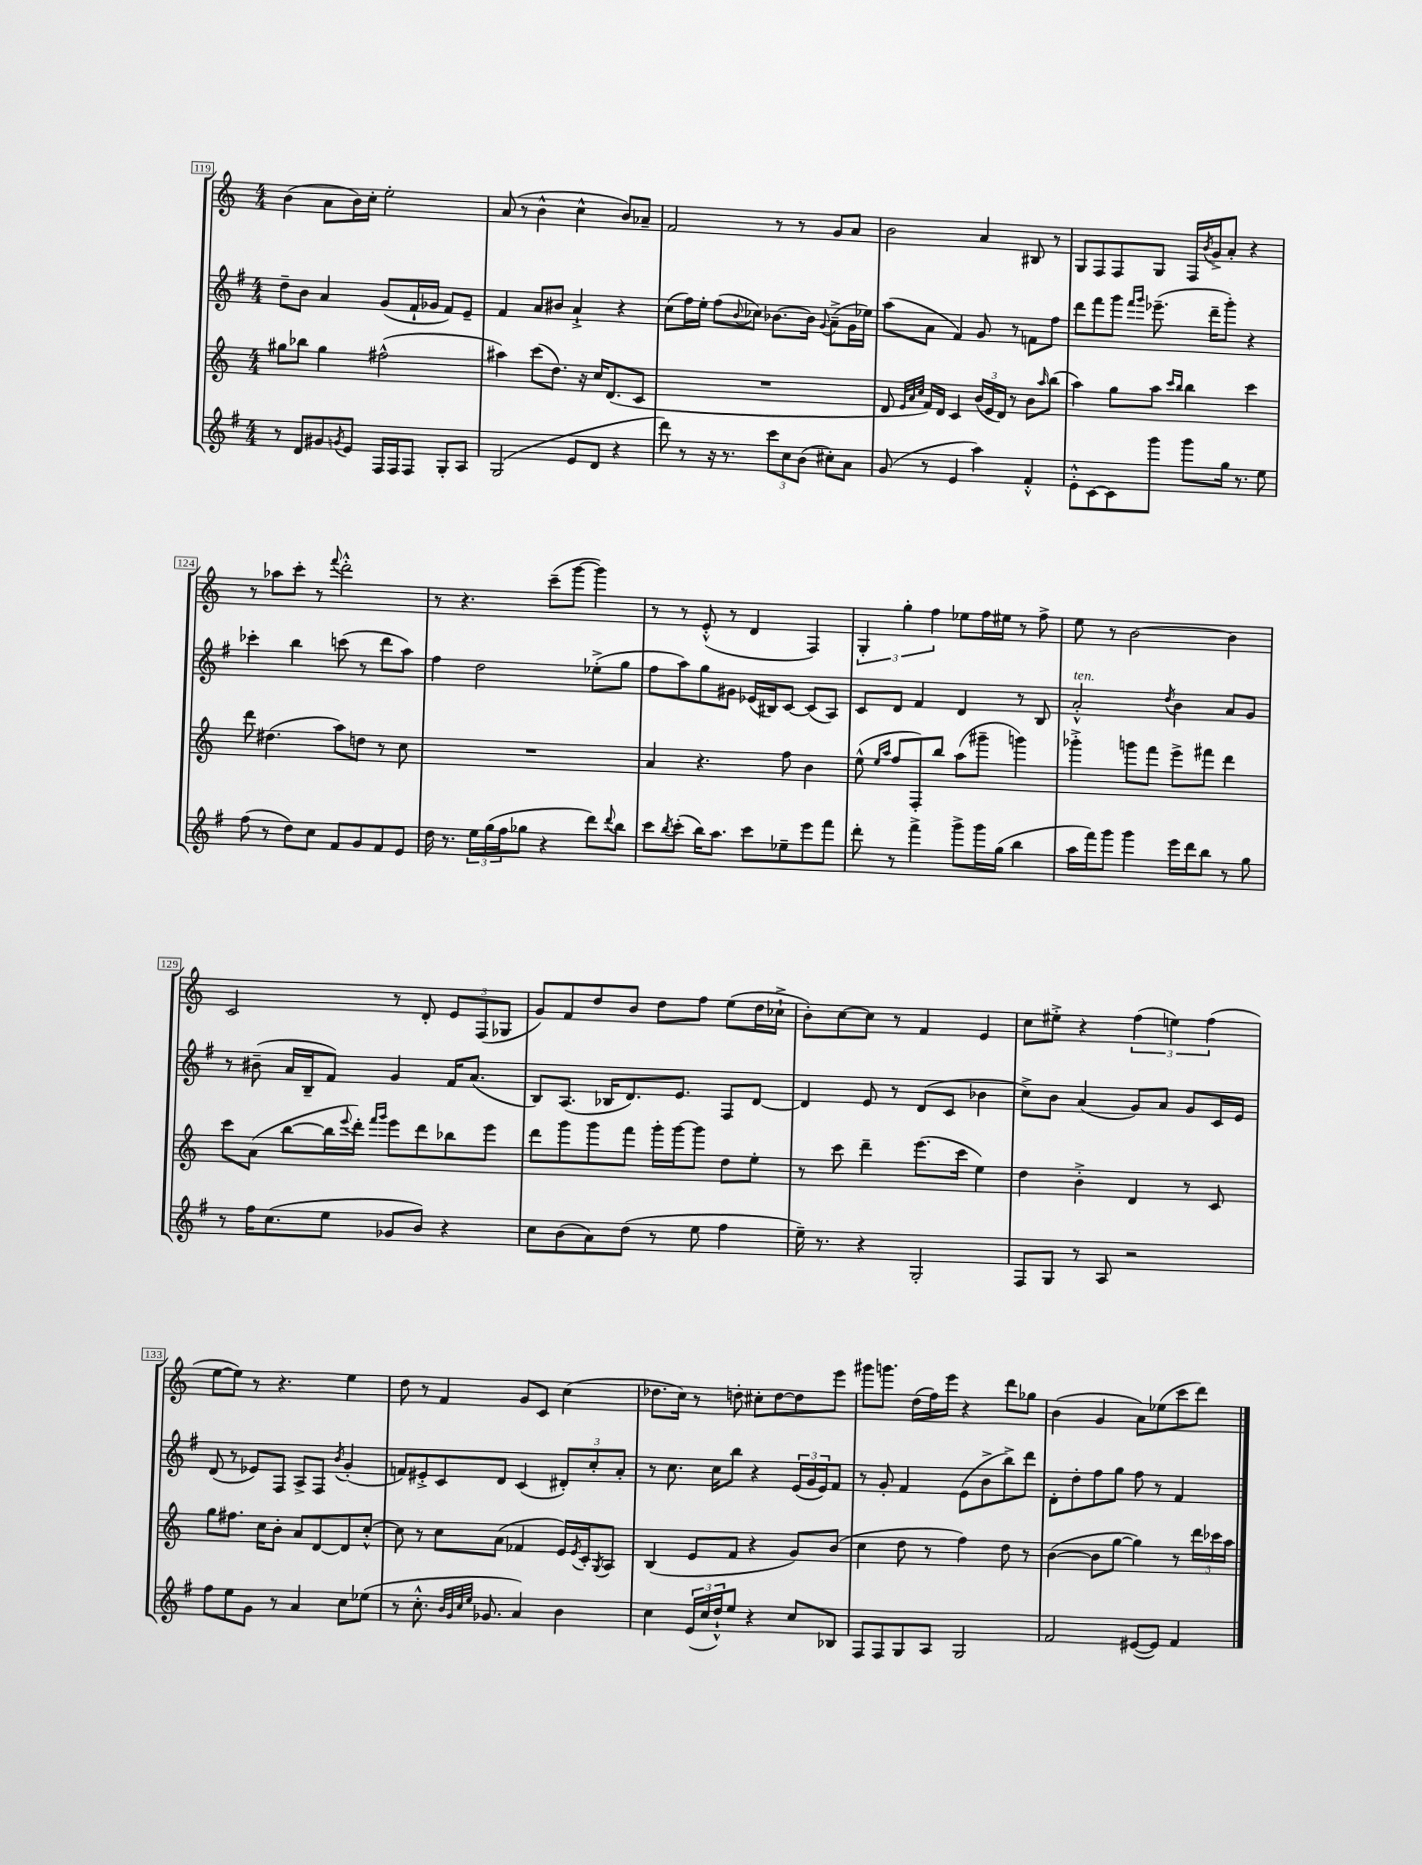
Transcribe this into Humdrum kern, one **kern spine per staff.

**kern	**kern	**kern	**kern
*staff4	*staff3	*staff2	*staff1
*clefG2	*clefG2	*clefG2	*clefG2
*k[f#]	*k[]	*k[f#]	*k[]
*M4/4	*M4/4	*M4/4	*M4/4
8r	8gg#\L	8dd~\L	(4b\
8d/L	8bb-\J	8b\J	.
8g#/	4gg#\	4a/	8a\L
8qg/	.	.	.
8e/J	.	.	16b\L)
.	.	.	16cc'\JJ
16F#/LL	(2ff#^^\	(8g/L	2ee'\
16F#/J	.	.	.
8F#/J	.	16f#`/L	.
.	.	16g-/JJ	.
8G'/L	.	8f#/L)	.
8A/J	.	8e~/J	.
=	=	=	=
(2G/	4aa#\)	4f#/	(8a/
.	.	.	8r
.	(8ccc\L	8a/L	4b^^\
.	8.dd\J)	8b#/J	.
8e/L	.	4a`^/	4cc^^\
.	16r	.	.
8d/J	16cc/LK	.	.
.	(8.d/	.	.
4r	.	4r	8b/L)
.	8c/J	.	8a-~/J
=	=	=	=
8ddd\)	1r	(8cc\L	2f/
8r	.	16ff#\L)	.
.	.	16ee'\JJ	.
16r	.	(8ff#\L	.
8.r	.	.	.
.	.	8qqb/	.
.	.	8cc-\J)	.
12ccc\L	.	[8.b-\L	8r
12cc\	.	.	.
.	.	.	8r
(12b\J	.	.	.
.	.	16b-\]Jk	.
.	.	8qqg/	.
8cc#'\L)	.	(8a~^\L	8g/L
8a\J	.	16g\L	8a/J
.	.	16ee-\JJ)	.
=	=	=	=
(8g/	8d/	(8aa\L	2b\
.	32qqe/LLL	.	.
.	32qqa/	.	.
.	32qqcc/JJJ	.	.
8r	16f/LL)	8a\J	.
.	16d/JJ	.	.
4e/	4c/	4f#/)	.
4aa\)	(24b/LL	8g/	4a/
.	24e/	.	.
.	24d/JJ)	.	.
.	8r	8r	.
4f#'^^/	8b\L	8f\L	8B#/
.	16qqaa/	.	.
.	(8bb\J	8ff#\J	8r
=	=	=	=
8e'^^\L	4aa\)	8ddd\L	8G/L
[8c\	.	8fff#\	8F/
8c\]	8gg\L	8ggg\J	8F/
.	.	16qqfff#/LL	.
.	.	16qqggg/JJ	.
8ggg\J	8aa\J	(8.eee-~\	8G/J
.	16qqccc/LL	.	.
.	16qqbb/JJ	.	.
8ggg\L	4bb\	.	16F/LL
.	.	.	8qb/
.	.	16ddd~\LK	16g^/J
16gg\Jk	.	8ggg'\J)	8a'/J
8.r	.	.	.
.	4ccc\	4r	4r
8ee\	.	.	.
=	=	=	=
(8ff#\	8ddd\	4ccc-'\	8r
8r	(4.dd#\	.	8aa-\L
8dd\L)	.	4bb\	8ccc'\J
8cc\J	.	.	8r
.	.	.	8qqfff/
8f#/L	8aa\L)	(8ccc\	2ddd'^^\
8g/	8dd\J	8r	.
8f#/	8r	8ddd\L	.
8e/J	8cc\	8aa\J)	.
=	=	=	=
16dd\	1r	4ff#\	8r
8.r	.	.	.
.	.	.	4.r
24ee\LL	.	2dd\	.
(24gg\	.	.	.
24ff#\J	.	.	.
8gg-\J	.	.	.
4r	.	.	(8ccc~\L
.	.	.	[8ggg\J
8ddd\L)	.	(8ee-'^\L	4ggg\])
8qqddd/	.	.	.
8bb\J	.	8gg\J	.
=	=	=	=
8ccc\L	4a/	8ff#\L	8r
8qbb/	.	.	.
(8ccc'\J	.	8aa\)	8r
16bb\LK)	4.r	8gg\	(8e'^^/
8.aa\J	.	.	.
.	.	8g#\J	8r
8ccc\L	.	(16e-/LL	4d/
.	.	16B#/J)	.
8ee-~\	8ff\	[8c/J	.
8eee\	4b\	(8c/]L	4F/)
8fff#\J	.	8A/J)	.
=	=	=	=
8ddd'\	(8ee^^\	8c/L	6G'/
.	16qqee/LL	.	.
.	16qqaa/JJ	.	.
8r	8ff/L	8d/J	.
.	.	.	6gg'\
4fff#^\	8F'/)	4f#/	.
.	.	.	6ff\
.	8bb/J	.	.
8ggg^\L	(8aa\L	4d/	8ee-\L
16ggg\L	8ggg#~\J	.	16ff\L
(16gg\JJ	.	.	16ee#\JJ
4bb\	4ggg\)	8r	8r
.	.	8B/	8ff^\
=	=	=	=
16aa\LL	4ggg-'^\	2a'^^/	8ee\
16fff#\J)	.	.	.
8ggg\J	.	.	8r
4ggg\	8ggg\L	.	[2b\
.	8fff\J	.	.
.	.	8qdd/	.
16eee\LL	8eee^\L	4b\	.
16ddd\J	.	.	.
8bb\J	8fff#\J	.	.
8r	4ddd\	8a/L	4b\]
8gg\	.	8g/J	.
=	=	=	=
8r	8ccc\L	8r	2c/
16ff#\LK	(8a\J	(8b#~\	.
(8.cc\	.	.	.
.	[8bb\L	16a/LL	.
.	.	16B~/J	.
8ee\J	16bb\]L	8f#/J)	.
.	8qqeee/	.	.
.	16ddd'\JJ)	.	.
.	16qqfff/LL	.	.
.	16qqggg/JJ	.	.
8g-/L	8eee\L	4g/	8r
8b/J)	8ddd\	.	8d'/
4r	8bb-\	16f#/LK	12e/L
.	.	(8.a/J	.
.	.	.	(12F/
.	8eee\J	.	.
.	.	.	12G-/J
=	=	=	=
8cc\L	8ddd\L	8B/L)	8g/L)
(8b\	8ggg\	(8.A/J	8f/
8a\)	8ggg\	.	8dd/
.	.	16B-/LK	.
(8dd\J	8fff\J	8.d/)	8b/J
8r	16ggg'\LL	.	8dd\L
.	[16ggg\J	8.e/J	.
8ee\	8ggg\]J	.	8ff\J
4ff#\	8dd\L	8F#/L	(8ee\L
.	8ee'\J	[8d/J	16dd\L
.	.	.	16cc-`^\JJ
=	=	=	=
16ee~\)	8r	4d/]	8b'\L)
8.r	.	.	.
.	8ccc\	.	[8cc\
4r	4ddd~\	8e/	8cc\]J
.	.	8r	8r
2G'/	(8.eee\L	(8d/L	4f/
.	.	8c/J	.
.	16ccc\Jk	.	.
.	4ee\)	4b-\	4e/
=	=	=	=
8F#/L	4dd\	8cc^\L)	8cc\L
8G/J	.	8b\J	8ee#'^\J
8r	4b'^\	(4a/	4r
8A/	.	.	.
2r	4d/	8g/L)	(6ff\
.	.	8a/J	.
.	.	.	6ee\)
.	8r	8g/L	.
.	.	.	(6ff\
.	8c/	16c/L	.
.	.	16e/JJ	.
=	=	=	=
8ff#\L	8gg\L	(8d/	[8ee\L
8ee\	8.ff#\J	8r	8ee\]J)
8g\J	.	8e-/L)	8r
.	16cc\LK	.	.
8r	8b'\J	8F#/J	4.r
4a/	8a/L	8A^/L	.
.	[8d/	8F#/J	.
.	.	8qb/	.
8cc\L	8d/]	(4g'/	4ee\
(8ee-\J	[8cc'^^/J	.	.
=	=	=	=
8r	8cc\]	8f/L)	8dd\
8.cc'^^\	8r	8e#'^/	8r
.	8cc\L	8c/	4f/
32qqb/LLL	.	.	.
32qqg/	.	.	.
32qqcc/	.	.	.
32qqee/JJJ	.	.	.
8.g-/	.	.	.
.	(8a\J	8d/J	.
4a/)	4f-/	(4c/	8g/L
.	.	.	8c/J
4b\	16e/LL)	12d#'/L)	(4cc\
.	8qe/	.	.
.	16c'/J	.	.
.	.	12cc'/	.
.	8qG/	.	.
.	8A/J	.	.
.	.	12a'/J	.
=	=	=	=
4cc\	(4B/	8r	8.dd-\L
.	.	8.cc\	.
.	.	.	16cc\Jk)
(24e/LL	8e/L	.	8r
24cc/	.	.	.
.	.	16cc\LK	.
24dd`^^/J)	.	.	.
8ee/J	8f/J	8bb\J	8dd'\
4r	4r	4r	8cc#'\L
.	.	.	[8dd\
8cc/L	8g/L)	(24e/LL	8dd\]
.	.	24g/	.
.	.	24e/J)	.
8B-/J	(8b/J	8f#/J	8eee\J
=	=	=	=
8F#/L	4cc\	8r	8ggg#\L
8F#/	.	8g'/	8.ggg\J
8G/	8dd\	4f#/	.
.	.	.	(16dd\LL
8A/J	8r	.	16ff\)
.	.	.	16eee\JJ
2G/	4ff\)	(8e\L	4r
.	.	8b^\	.
.	8dd\	8bb^\)	8ddd\L
.	8r	8ddd\J	8gg-\J
=	=	=	=
2f#/	([4b\	8d'\L	(4b\
.	.	8dd'\	.
.	8b\]L	8ff#\	4g/
.	[8gg\J	8gg\J	.
([8e#/L	4gg\])	8ff#\	8a\L)
8e#/]J)	.	8r	(8ee-\
4f#/	8r	4f#/	8ccc\
.	24ddd\LL	.	8ddd\J)
.	24ccc-\	.	.
.	24aa\JJ	.	.
==	==	==	==
*-	*-	*-	*-
